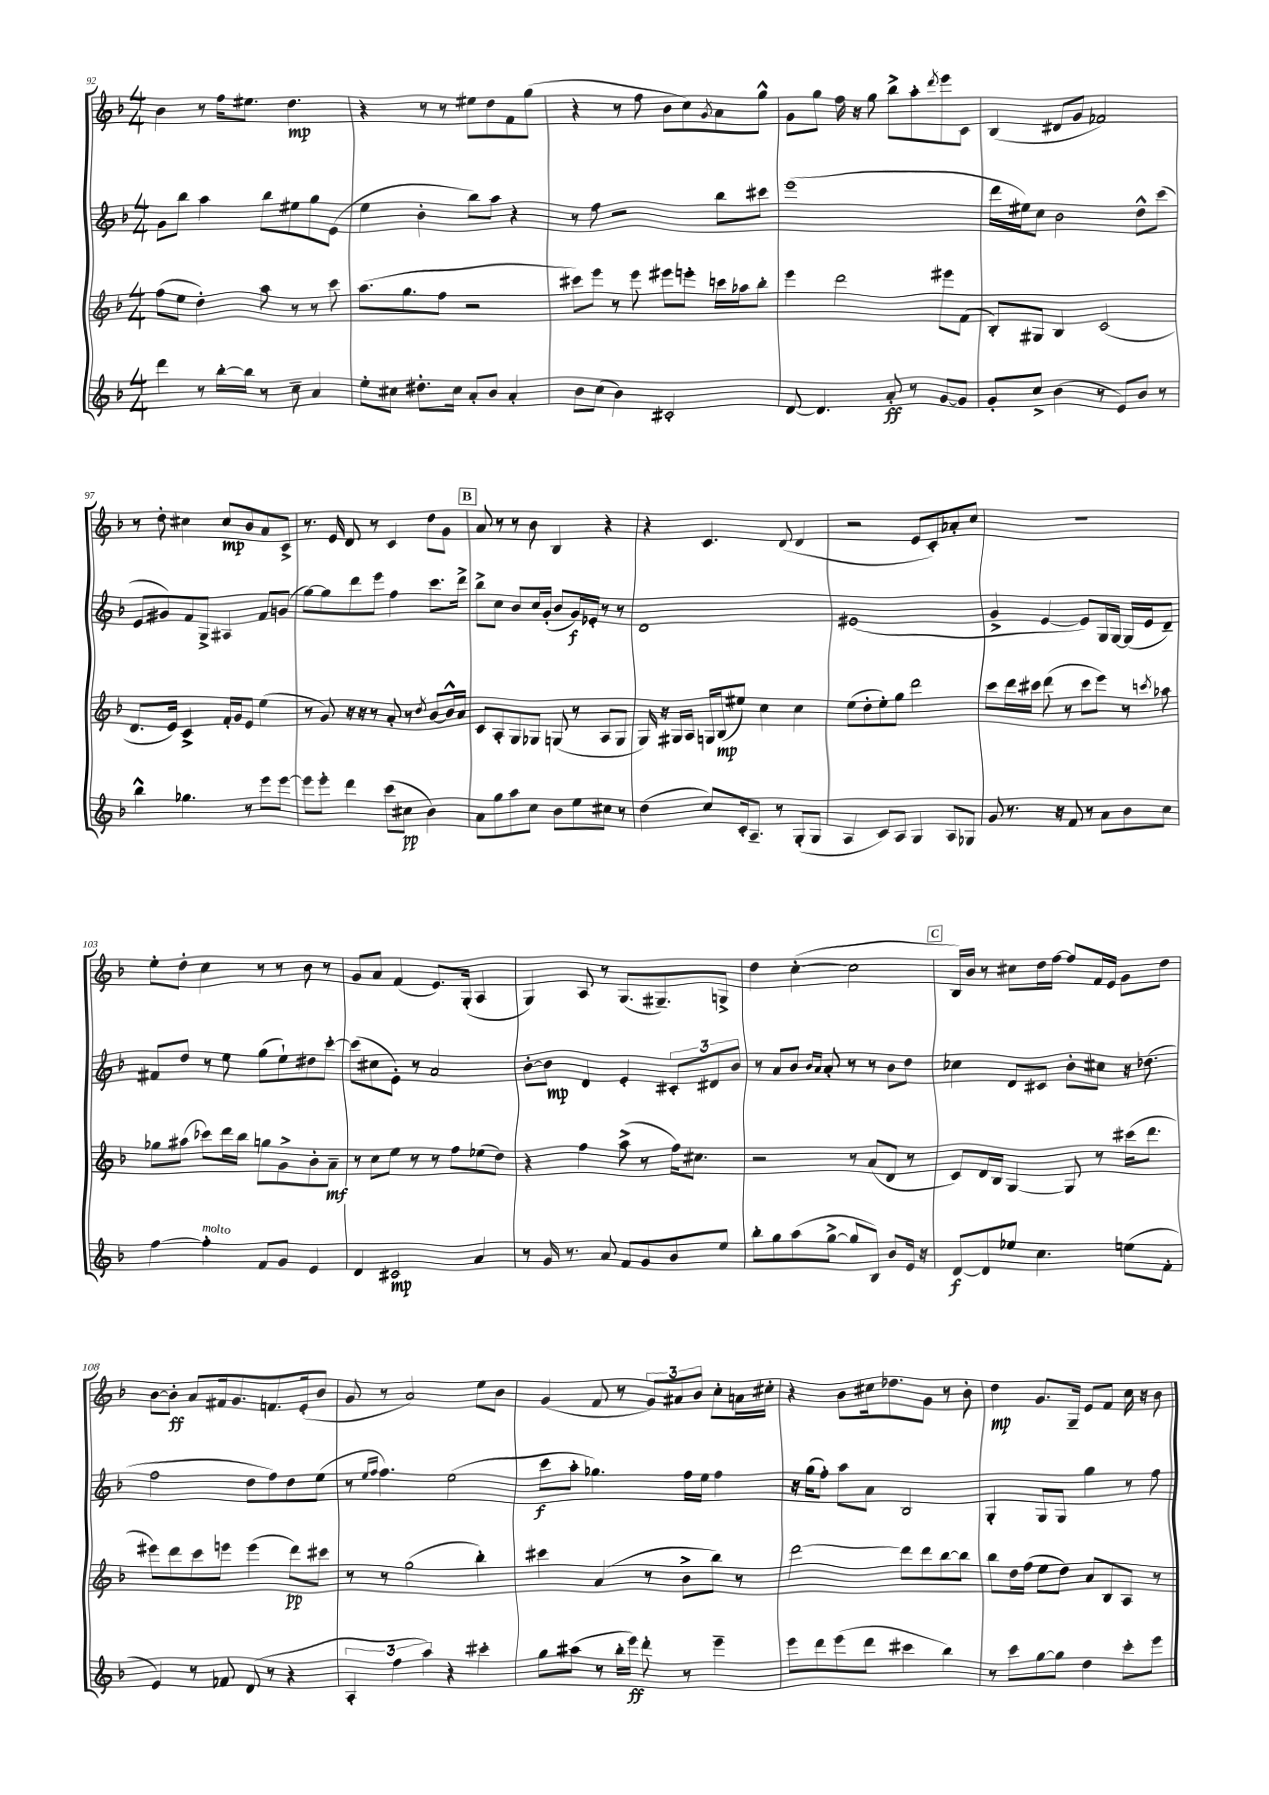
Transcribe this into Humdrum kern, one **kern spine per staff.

**kern	**kern	**kern	**kern
*staff4	*staff3	*staff2	*staff1
*clefG2	*clefG2	*clefG2	*clefG2
*k[b-]	*k[b-]	*k[b-]	*k[b-]
*M4/4	*M4/4	*M4/4	*M4/4
4ddd	(8ff	8g	4b-
.	8ee	8bb-	.
8r	4dd')	4aa	8r
[16bb-'	.	.	16ff
16bb-]	.	.	8.ee#
8r	8aa	8bb-	.
8cc~	8r	8ee#	4.dd
4a	8r	8gg	.
.	8ccc	(8e	.
=	=	=	=
8ee'	(8.aa	4ee	4r
8cc#	.	.	.
.	8.gg	.	.
8.dd#'	.	4b-'	8r
.	8ff	.	8r
16cc#	.	.	.
8a'	2r	8bb-)	8ee#
8b-	.	8aa	8dd
4a'	.	4r	8f
.	.	.	(8gg
=	=	=	=
8b-	8ccc#)	8r	4r
(8cc	8eee	8ff	.
4b-)	8r	2r	8r
.	8eee	.	8ff
2c#'	8eee#	.	8b-
.	8eee'	.	8cc)
.	.	.	8qg
.	16ccc	8bb-	8a
.	16aa-	.	.
.	8bb-'	8ccc#	8gg^^
=	=	=	=
[8d	4eee	(1eee	8g
4.d]	.	.	8gg
.	2ddd	.	16ff
.	.	.	16r
.	.	.	8gg
8a'	.	.	8bb-^
8r	.	.	8aa'
.	.	.	8qddd
[8g	8eee#	.	8eee
8g]	(8f	.	8c
=	=	=	=
8g'	8B-')	16ddd	(4B-
.	.	16ee#)	.
8cc^	8G#	8cc	.
(4b-	4B-	2b-	8d#
.	.	.	8g
8r	(2c	.	2f-)
8e)	.	.	.
8b-	.	8dd^^	.
8r	.	(8ccc	.
=	=	=	=
4bb-^^	8.d	8e	8r
.	.	8g#)	8dd'
.	16e)	.	.
4.gg-	4c^	8f	4cc#
.	.	8G^	.
.	16f'	4A#	8cc#
.	16g	.	.
8r	8e	.	8b-
8eee	(4ee	8f	8a
[8eee	.	(8g	8c^
=	=	=	=
8eee]	8r	[8gg)	8.r
8eee'	8g)	8gg]	.
.	.	.	16e
4ddd	16r	8ddd	8d
.	16r	.	.
.	8r	8eee	8r
(8ccc	8a'	4ff	4c
8cc#	8r	.	.
.	8qdd	.	.
4b-)	[8b-	8.ccc	8dd
.	16b-^^]	.	8g
.	16a	16ddd^	.
=	=	=	=
8a	8c	8bb-^	8a
8gg	8A'	8cc	8r
8aa	8G	8b-	8r
8cc	8G-	16cc	8b-
.	.	(16g'	.
8b-	(8G	8b-	4B-
8ee	8r	16g)	.
.	.	16e-'	.
8cc#	8A	8r	4r
8r	8G	8r	.
=	=	=	=
(4dd	16G)	1d	4r
.	16r	.	.
.	16G#	.	.
.	16A	.	.
8cc)	16G	.	4.c
.	(16B-	.	.
16c'	8ee#)	.	.
8.A~	.	.	.
.	4cc	.	.
8r	.	.	(8d
(8G'	4cc	.	4d
8G	.	.	.
=	=	=	=
4A	(8ee	(1e#	2r
.	8dd'	.	.
8c)	8ee')	.	.
8A	8gg	.	.
4G	2ddd	.	8e
.	.	.	8c')
8A	.	.	8a-'
8G-	.	.	8cc
=	=	=	=
8g	8ccc	4g^	1r
8.r	16ddd	.	.
.	16ccc#	.	.
.	(8ddd	[4e	.
16r	.	.	.
8f	8r	.	.
8r	8ccc#	8e])	.
8a	8eee)	16G	.
.	.	[16G	.
8b-	8r	(16G]	.
.	.	16e	.
.	8qccc	.	.
8cc	8aa-	8d~)	.
=	=	=	=
[4ff	8gg-	8f#	8ee'
.	(8aa#	8dd	8dd'
4ff']	8ccc-)	8r	4cc
.	16ddd	8ee	.
.	16bb-	.	.
8f	8gg	(8gg	8r
8g	8g^	8ee`)	8r
4e	8b-'	8dd#	8b-
.	8a~	[8ccc'	8r
=	=	=	=
4d	8r	(8ccc]	8g
.	8cc	8cc#	8a
2c#	8ee	8e')	(4f
.	8r	8r	.
.	8r	2a	8.e)
.	8ff	.	.
.	.	.	(16G'
4a	(8ee-	.	4A
.	8dd)	.	.
=	=	=	=
8r	4r	[8b-'	4G)
16g	.	8b-]	.
8.r	.	.	.
.	4ff	4d	8A
8a	.	.	8r
8f	(8aa^	4e'	(8.G
8g	8r	.	.
.	.	.	8.G#~)
8b-	16ff)	12c#'	.
.	8.cc#	.	.
.	.	12d#	.
8ee	.	.	8G^
.	.	12b-	.
=	=	=	=
8bb-'	2r	8r	4dd
8gg	.	8a	.
(8aa	.	8b-	([4cc'
.	.	16qqb-	.
.	.	16qqa	.
[8gg^	.	8a'	.
8gg]	8r	8r	2cc]
8B-)	(8a	8r	.
8b-	8d	8b-	.
16e	8r	8dd	.
16r	.	.	.
=	=	=	=
[8d	8c)	4cc-	16B-)
.	.	.	16b-
8d]	16d	.	8r
.	16B-	.	.
8ee-	[4G	8d	8cc#
4.cc	.	8c#	16dd
.	.	.	[16ff
.	8G]	8b-'	8ff]
.	8r	8cc#	16f
.	.	.	16e
(8ee	(16ccc#	16r	8g
.	8.ddd	(8.dd-	.
8f'	.	.	8dd
=	=	=	=
4e)	8eee#)	2ff	[8b-
.	8ddd	.	8b-']
8r	8ccc	.	8a
8f-	8eee	.	16f#
.	.	.	8.g
(8d	(4eee	8dd	.
8r	.	8ff)	8.f
4r	8ddd)	8dd	.
.	.	.	(16e'
.	8ccc#	(8ee	8b-
=	=	=	=
6A'	8r	8r	8g
.	.	16qqee	.
.	.	16qqff	.
.	8r	4.ff)	8r
6ff	.	.	.
.	(2gg	.	2a)
6aa)	.	.	.
4r	.	(2ee	.
4ccc#'	4bb-')	.	8ee
.	.	.	8b-
=	=	=	=
8gg	4ccc#	8ccc	(4g
(8aa#	.	8aa'	.
8r	(4a	4.gg-)	8f
16bb-'	.	.	8r
16eee)	.	.	.
8ddd'	8r	.	12g)
.	.	.	12a#
8r	8b-^	16ff	.
.	.	.	12b-
.	.	16ee	.
4eee~	8bb-)	4ff	8cc'
.	8r	.	16a
.	.	.	16cc#'
=	=	=	=
8eee	[2ddd	16r	4r
.	.	(16gg	.
8ddd	.	8ff')	.
(8eee	.	8aa	8b-
8ddd	.	8a	16cc#
.	.	.	8.dd-
4ccc#	8ddd]	2B-	.
.	8ddd	.	8g
4bb-)	[8bb-	.	8r
.	8bb-]	.	8b-'
=	=	=	=
8r	8bb-	4G'	4dd
8ccc	16dd	.	.
.	(16ff	.	.
[8gg	8ee	8G	8.g
8gg]	8dd)	8G	.
.	.	.	16G~
4dd	8a	4gg	8e
.	8B-	.	8f
8ccc'	8A	8r	16cc
.	.	.	16r
8eee	8r	8ff	8b-
==	==	==	==
*-	*-	*-	*-
